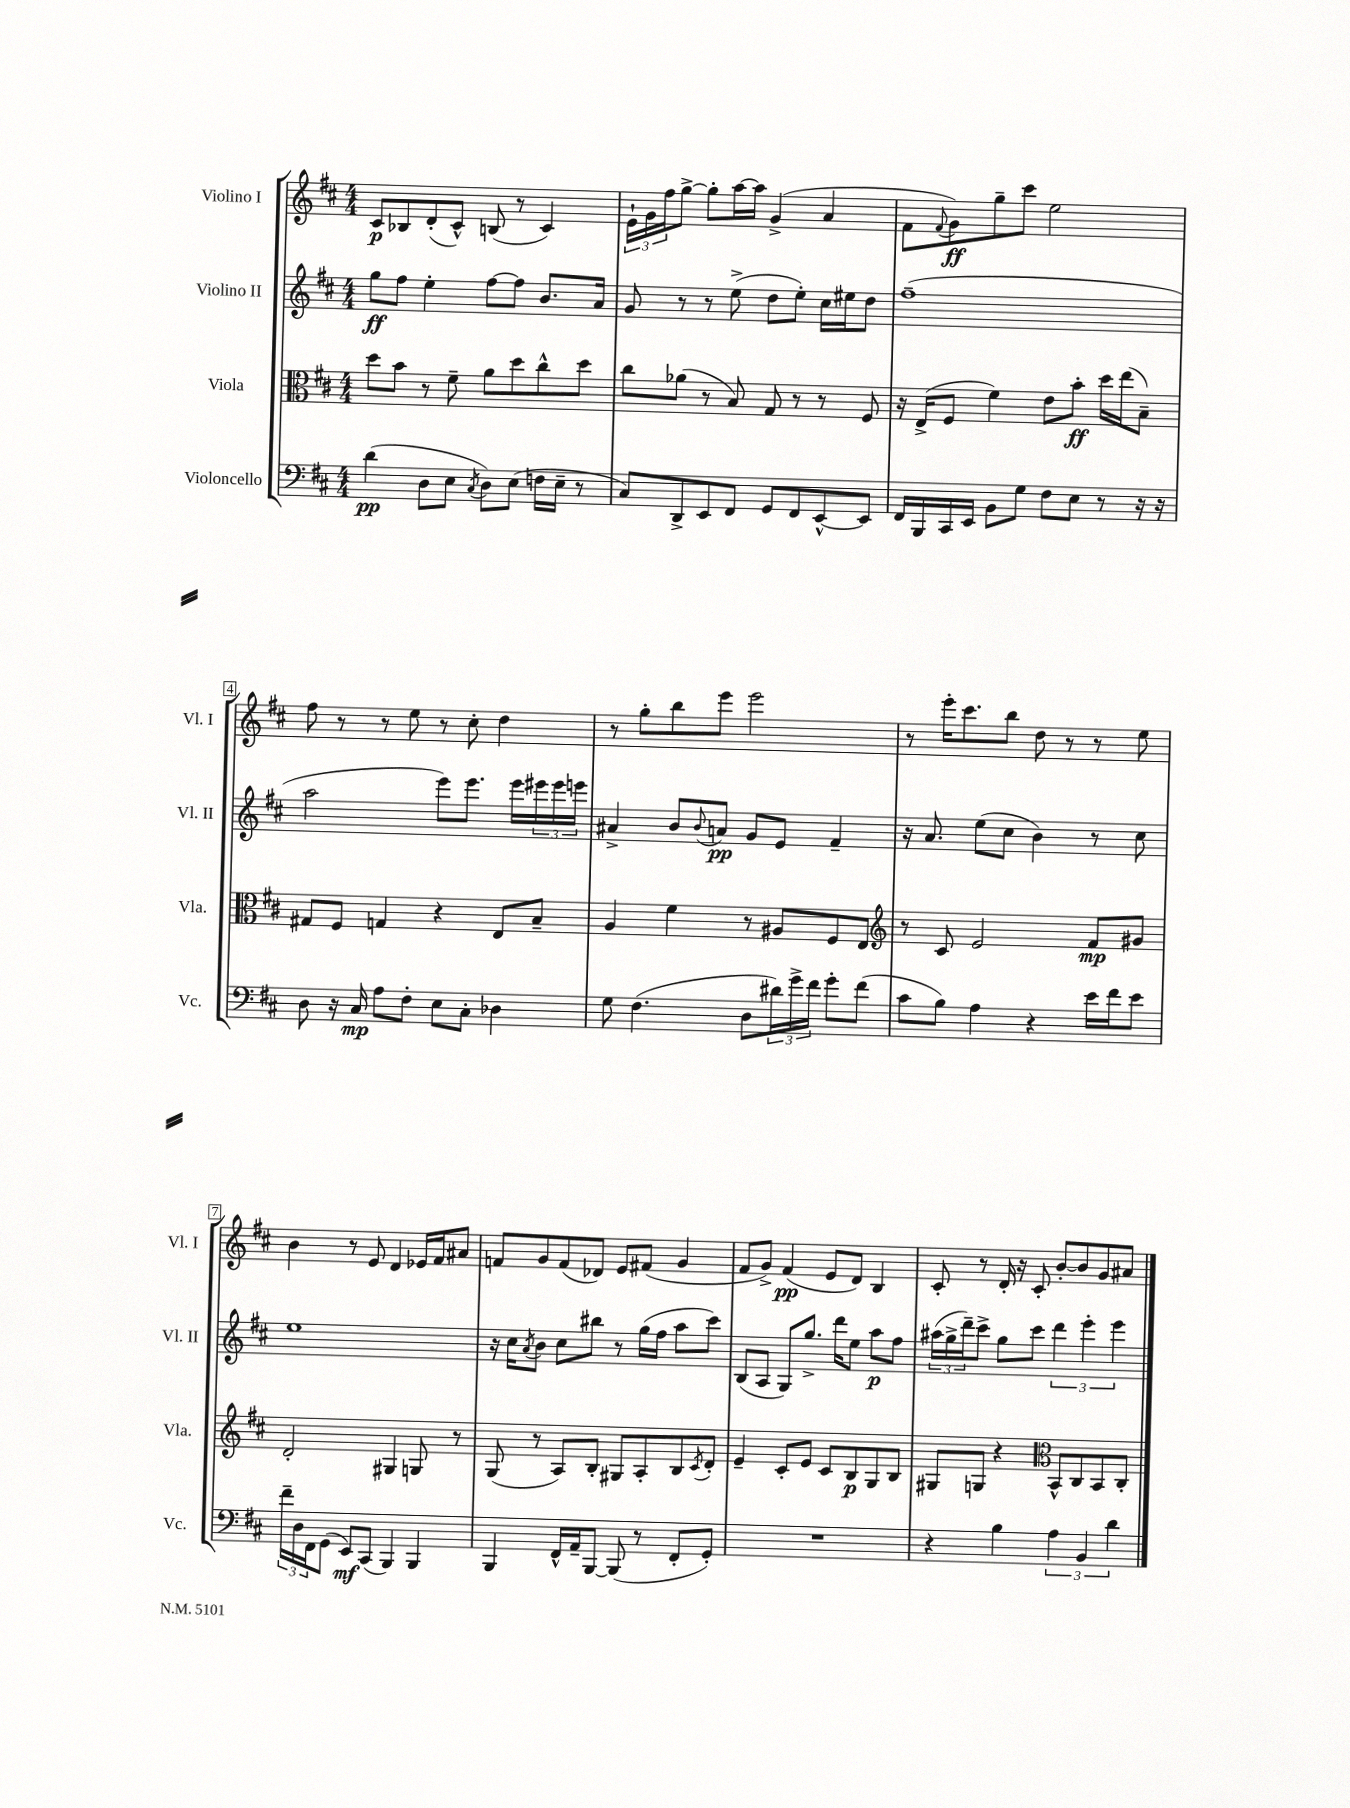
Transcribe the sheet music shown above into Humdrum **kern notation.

**kern	**dynam	**kern	**dynam	**kern	**dynam	**kern	**dynam
*part4	*part4	*part3	*part3	*part2	*part2	*part1	*part1
*staff4	*staff4	*staff3	*staff3	*staff2	*staff2	*staff1	*staff1
*I"Violoncello	*	*I"Viola	*	*I"Violino II	*	*I"Violino I	*
*I'Vc.	*	*I'Vla.	*	*I'Vl. II	*	*I'Vl. I	*
*clefF4	*	*clefC3	*	*clefG2	*	*clefG2	*
*k[f#c#]	*	*k[f#c#]	*	*k[f#c#]	*	*k[f#c#]	*
*M4/4	*	*M4/4	*	*M4/4	*	*M4/4	*
=1	=1	=1	=1	=1	=1	=1	=1
(4d\	pp	8dd\L	.	8gg\L	ff	8c#/L	p
.	.	8b\J	.	8ff#\J	.	8B-X/	.
8D\L	.	8r	.	4ee'\	.	(8d'/	.
8E\J	.	8f#~\	.	.	.	8c#^^/J)	.
8qC#/	.	.	.	.	.	.	.
8D\L)	.	8a\L	.	[8ff#\L	.	(8Bn/	.
(8E\J	.	8dd\	.	8ff#\J]	.	8r	.
16Fn\LL	.	8cc#^^\	.	8.b/L	.	4c#/)	.
16E~\JJ	.	.	.	.	.	.	.
8r	.	8dd\J	.	.	.	.	.
.	.	.	.	16a/Jk	.	.	.
=2	=2	=2	=2	=2	=2	=2	=2
8C#/L)	.	8cc#\L	.	8g/	.	24e`\LL	.
.	.	.	.	.	.	24g\	.
.	.	.	.	.	.	24ff#\J	.
8DD^/	.	(8a-X\J	.	8r	.	[8gg^\J	.
8EE/	.	8r	.	8r	.	8gg'\L]	.
8FF#/J	.	8B/)	.	(8ee^\	.	[16aa\L	.
.	.	.	.	.	.	16aa\JJ]	.
8GG/L	.	8G/	.	8dd\L	.	(4g^/	.
8FF#/	.	8r	.	8ee'\J)	.	.	.
[8EE^^/	.	8r	.	16cc#\LL	.	4a/	.
.	.	.	.	16ee#X\J	.	.	.
8EE/J]	.	8F#/	.	8dd\J	.	.	.
=3	=3	=3	=3	=3	=3	=3	=3
16FF#/LL	.	16r	.	(1ff#~	.	8f#\L	.
16BBB/	.	(16E^/KL	.	.	.	.	.
.	.	.	.	.	.	8qqf#/	.
16CC#/	.	8F#/J	.	.	.	8g\)	ff
16EE/JJ	.	.	.	.	.	.	.
8BB\L	.	4f#\)	.	.	.	8gg~\	.
8G\J	.	.	.	.	.	8ccc#\J	.
8F#\L	.	8e\L	.	.	.	2ee\	.
8E\J	.	8b'\J	ff	.	.	.	.
8r	.	16dd\LL	.	.	.	.	.
.	.	(16ee\J	.	.	.	.	.
16r	.	8B~\J)	.	.	.	.	.
16r	.	.	.	.	.	.	.
!!LO:LB:g=z
=4	=4	=4	=4	=4	=4	=4	=4
8D\	.	8G#X/L	.	2aa\	.	8ff#\	.
16r	.	8F#/J	.	.	.	8r	.
16C#/	mp	.	.	.	.	.	.
8A\L	.	4Gn/	.	.	.	8r	.
8F#'\J	.	.	.	.	.	8ee\	.
8E\L	.	4r	.	8eee\L)	.	8r	.
8C#'\J	.	.	.	8.eee\J	.	8cc#'\	.
4D-X\	.	8E/L	.	.	.	4dd\	.
.	.	.	.	16eee\LL	.	.	.
.	.	8B~/J	.	24eee#X\	.	.	.
.	.	.	.	24eee#\	.	.	.
.	.	.	.	24eeen\JJ	.	.	.
=5	=5	=5	=5	=5	=5	=5	=5
8G\	.	4A/	.	4a#X^/	.	8r	.
(4.F#\	.	.	.	.	.	8gg'\L	.
.	.	4f#\	.	8b/L	.	8bb\	.
.	.	.	.	8qqb/	.	.	.
.	.	.	.	8an/J	pp	8eee\J	.
8D\L	.	8r	.	8g/L	.	2eee\	.
24d#X\L)	.	8A#X/L	.	8e/J	.	.	.
24g^\	.	.	.	.	.	.	.
24f#\JJ	.	.	.	.	.	.	.
8g'\L	.	8F#/	.	4f#~/	.	.	.
(8f#\J	.	8E/J	.	.	.	.	.
=6	=6	=6	=6	=6	=6	=6	=6
*	*	*clefG2	*	*	*	*	*
8c#\L	.	8r	.	16r	.	8r	.
.	.	.	.	8.a/	.	.	.
8B\J)	.	8c#/	.	.	.	16eee'\KL	.
.	.	.	.	.	.	8.ccc#\	.
4A\	.	2e/	.	(8ee\L	.	.	.
.	.	.	.	8cc#\J	.	8bb\J	.
4r	.	.	.	4b\)	.	8dd\	.
.	.	.	.	.	.	8r	.
16e\LL	.	8f#/L	mp	8r	.	8r	.
16f#\J	.	.	.	.	.	.	.
8e\J	.	8g#X/J	.	8cc#\	.	8ee\	.
!!LO:LB:g=z
=7	=7	=7	=7	=7	=7	=7	=7
24f#~\LL	.	2d'/	.	1ee	.	4b\	.
24D\	.	.	.	.	.	.	.
24FF#\J	.	.	.	.	.	.	.
(8GG\J	.	.	.	.	.	.	.
8EE/L)	mf	.	.	.	.	8r	.
(8CC#/J	.	.	.	.	.	8e/	.
4BBB/)	.	4G#X/	.	.	.	4d/	.
4BBB/	.	8Gn/	.	.	.	16e-X/LL	.
.	.	.	.	.	.	16f#/J	.
.	.	8r	.	.	.	8a#X/J	.
=8	=8	=8	=8	=8	=8	=8	=8
4BBB/	.	(8G/	.	16r	.	8fn/L	.
.	.	.	.	16cc#\KL	.	.	.
.	.	.	.	8qa/	.	.	.
.	.	8r	.	8b\J	.	8g/	.
16FF#^^/LL	.	8A/L)	.	8cc#\L	.	(8f/	.
16AA~/J	.	.	.	.	.	.	.
[8BBB/J	.	8B'/J	.	8bb#X\J	.	8d-X/J)	.
(8BBB/]	.	8G#X/L	.	8r	.	8e/L	.
8r	.	8A'/	.	(16gg\LL	.	(8f#X/J	.
.	.	.	.	16ff#\JJ	.	.	.
8FF#'/L	.	8B/	.	8aa\L	.	4g/	.
.	.	8qc#/	.	.	.	.	.
8GG'/J)	.	8d'/J	.	8ccc#\J)	.	.	.
=9	=9	=9	=9	=9	=9	=9	=9
1r	.	4e~/	.	(8B/L	.	8f#/L	.
.	.	.	.	8A/J	.	8g^/J)	.
.	.	8c#'/L	.	8G/L)	.	(4f#/	pp
.	.	8e/J	.	8.gg^/J	.	.	.
.	.	8c#/L	.	.	.	8e/L	.
.	.	.	.	16ddd\KL	.	.	.
.	.	8B/	p	8ee\J	.	8d/J)	.
.	.	8G/	.	8aa\L	p	4B/	.
.	.	8B/J	.	8ff#\J	.	.	.
=10	=10	=10	=10	=10	=10	=10	=10
4r	.	8G#X/L	.	(24aa#X\LL	.	8c#'/	.
.	.	.	.	24gg^\	.	.	.
.	.	.	.	24ddd~\J)	.	.	.
.	.	8Gn/J	.	8ccc#^\J	.	8r	.
4B\	.	4r	.	8gg\L	.	16d'/	.
.	.	.	.	.	.	16r	.
.	.	.	.	8ccc#\J	.	8c#'/	.
*	*	*clefC3	*	*	*	*	*
6A\	.	8BB^^/L	.	6ddd\	.	[8b'/L	.
.	.	8C#/	.	.	.	8b/]	.
6BB/	.	.	.	6eee'\	.	.	.
.	.	8BB/	.	.	.	8g/	.
6d\	.	.	.	6eee\	.	.	.
.	.	8C#'/J	.	.	.	8a#X/J	.
==	==	==	==	==	==	==	==
*-	*-	*-	*-	*-	*-	*-	*-
